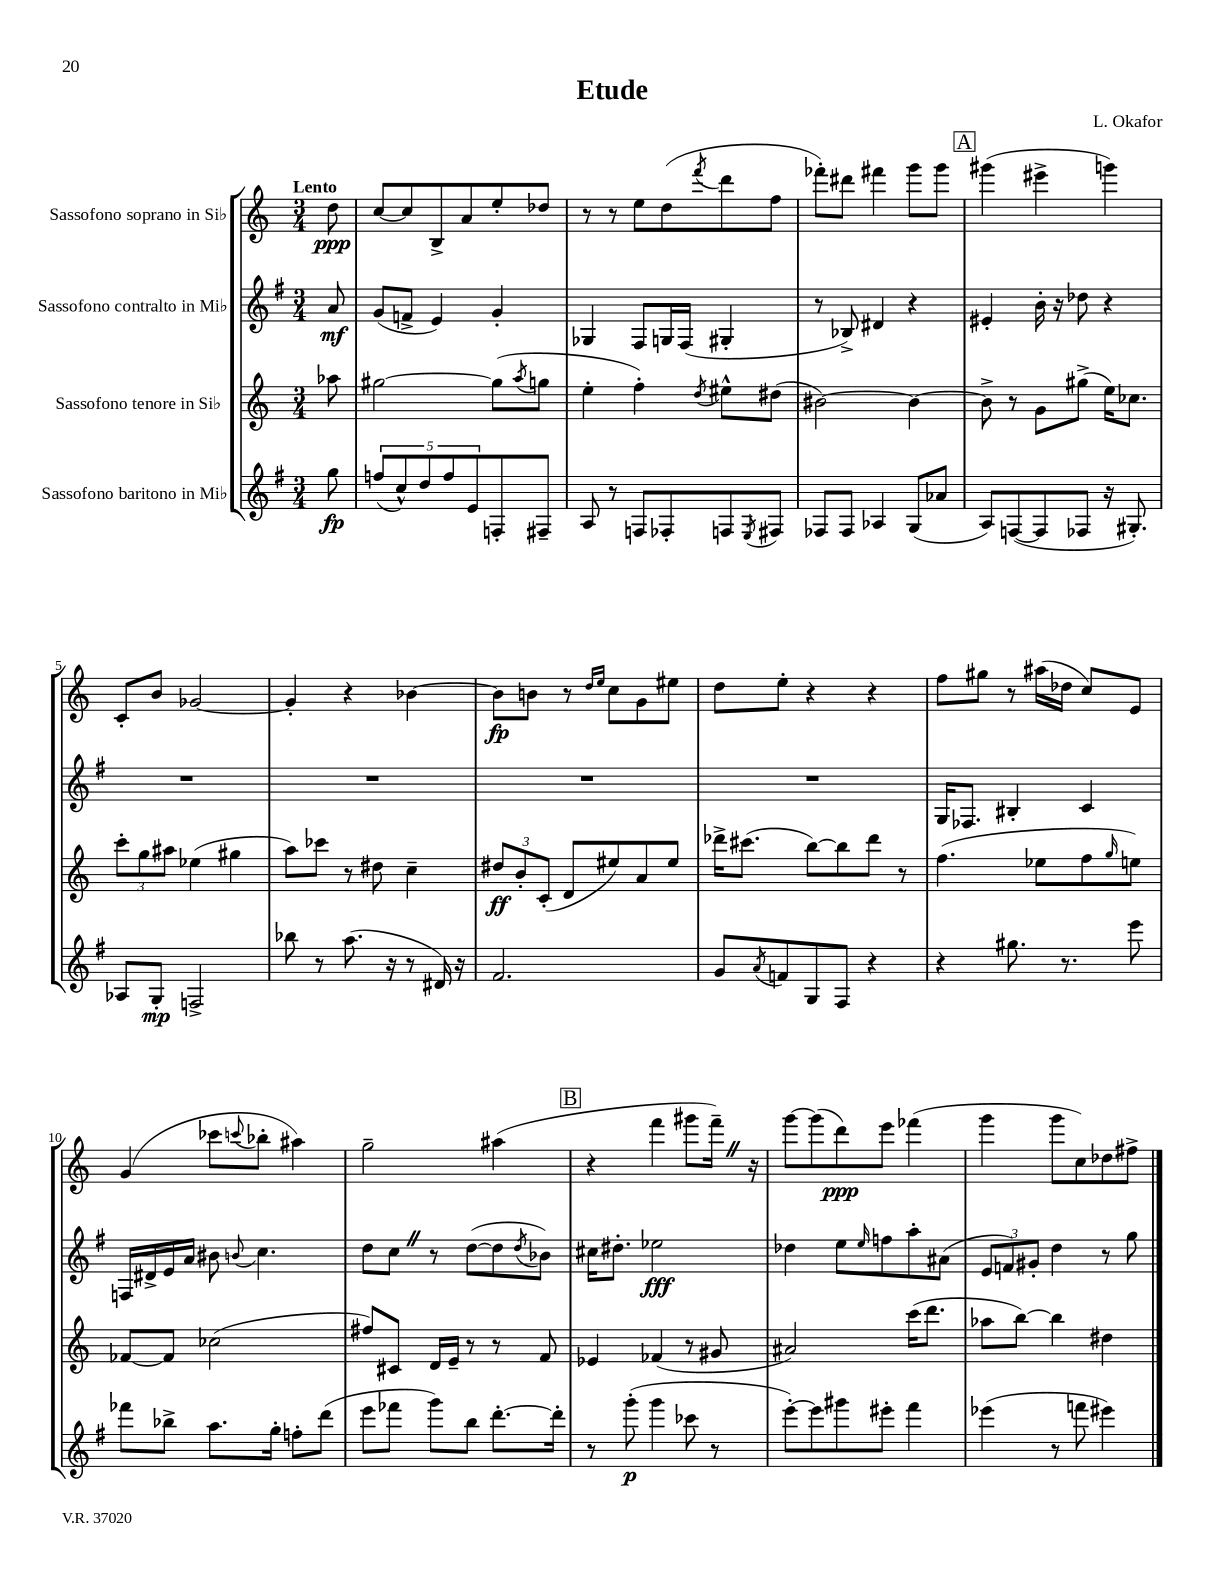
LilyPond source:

\header { title = "Etude" composer = "L. Okafor" }
<<
\new StaffGroup <<
\new Staff = "s0" \with { instrumentName = "Sassofono soprano in Sib" } {
    \clef treble \key c \major \numericTimeSignature \time 3/4 \partial 8 \tempo "Lento"
    d''8\ppp |
    c''8~ c''8 b8-> a'8 e''8-. des''8 |
    r8 r8 e''8 d''8( \acciaccatura { f'''8 } d'''8 f''8 |
    fes'''8-.) dis'''8 fis'''4 g'''8 g'''8 |
    \mark \markup { \box "A" } gis'''4( eis'''4-> g'''4) |
    c'8-. b'8 ges'2~ |
    ges'4-. r4 bes'4~ |
    bes'8\fp b'8 r8 \grace { d''16 e''16 } c''8 g'8 eis''8 |
    d''8 e''8-. r4 r4 |
    f''8 gis''8 r8 ais''16( des''16 c''8) e'8 |
    g'4( ces'''8 \appoggiatura { c'''8 } bes''8-. ais''4) |
    g''2-- ais''4( |
    \mark \markup { \box "B" } r4 f'''4 gis'''8 f'''16--) \once \override BreathingSign.text = \markup { \musicglyph "scripts.caesura.straight" } \breathe r16 |
    g'''8~ g'''8( d'''8\ppp) e'''8 fes'''4( |
    g'''4 g'''8 c''8) des''8 fis''8-> \bar "|." |
}
\new Staff = "s1" \with { instrumentName = "Sassofono contralto in Mib" } {
    \clef treble \key g \major \numericTimeSignature \time 3/4 \partial 8
    a'8\mf |
    g'8( f'8-> e'4) g'4-. |
    ges4 fis8 g16 fis16( gis4-. |
    r8 bes8->) dis'4 r4 |
    \mark \markup { \box "A" } eis'4-. b'16-. r16 des''8 r4 |
    R2. |
    R2. |
    R2. |
    R2. |
    g16 fes8. bis4-. c'4 |
    f16 dis'16-> e'16 a'16 bis'8 \appoggiatura { b'8 } c''4. |
    d''8 c''8 \once \override BreathingSign.text = \markup { \musicglyph "scripts.caesura.straight" } \breathe r8 d''8~( d''8 \acciaccatura { d''8 } bes'8) |
    \mark \markup { \box "B" } cis''16 dis''8.-. ees''2\fff |
    des''4 e''8 \grace { e''16 } f''8 a''8-. ais'8( |
    \tuplet 3/2 { e'8 f'8) gis'8-. } d''4 r8 g''8 \bar "|." |
}
\new Staff = "s2" \with { instrumentName = "Sassofono tenore in Sib" } {
    \clef treble \key c \major \numericTimeSignature \time 3/4 \partial 8
    aes''8 |
    gis''2~ gis''8( \acciaccatura { a''8 } g''8 |
    e''4-. f''4-.) \acciaccatura { d''8 } eis''8-^ dis''8( |
    bis'2~) bis'4~ |
    \mark \markup { \box "A" } bis'8-> r8 g'8 gis''8->( e''16) ces''8. |
    \tuplet 3/2 { c'''8-. g''8 ais''8 } ees''4( gis''4 |
    a''8) ces'''8 r8 dis''8 c''4-- |
    \tuplet 3/2 { dis''8\ff b'8-. c'8-.( } d'8 eis''8) a'8 eis''8 |
    des'''16-> cis'''8.( b''8~) b''8 des'''8 r8 |
    f''4.( ees''8 f''8 \grace { g''16 } e''8) |
    fes'8~ fes'8 ces''2( |
    fis''8) cis'8 d'16 e'16-- r8 r8 f'8 |
    \mark \markup { \box "B" } ees'4 fes'4( r8 gis'8 |
    ais'2) c'''16( d'''8. |
    aes''8 b''8~) b''4 dis''4 \bar "|." |
}
\new Staff = "s3" \with { instrumentName = "Sassofono baritono in Mib" } {
    \clef treble \key g \major \numericTimeSignature \time 3/4 \partial 8
    g''8\fp |
    \tuplet 5/4 { f''8( c''8-^) d''8 f''8 e'8 } f8-. fis8-- |
    a8 r8 f8 fes8-. f8 \acciaccatura { e8 } fis8 |
    fes8 fes8 aes4 g8( aes'8 |
    \mark \markup { \box "A" } a8) f8~( f8 fes8 r16 gis8.-.) |
    aes8 g8-.\mp f2-> |
    bes''8 r8 a''8.( r16 r8 dis'16) r16 |
    fis'2. |
    g'8 \acciaccatura { a'8 } f'8 g8 fis8 r4 |
    r4 gis''8. r8. e'''8 |
    fes'''8 bes''8-> a''8. g''16-. f''8-. d'''8( |
    e'''8 fes'''8 g'''8) b''8 d'''8.~-. d'''16-. |
    \mark \markup { \box "B" } r8 g'''8-.\p( g'''4 ces'''8 r8 |
    e'''8~-.) e'''8 gis'''8 eis'''8-. fis'''4 |
    ees'''4( r8 f'''8 eis'''4) \bar "|." |
}
>>
>>
